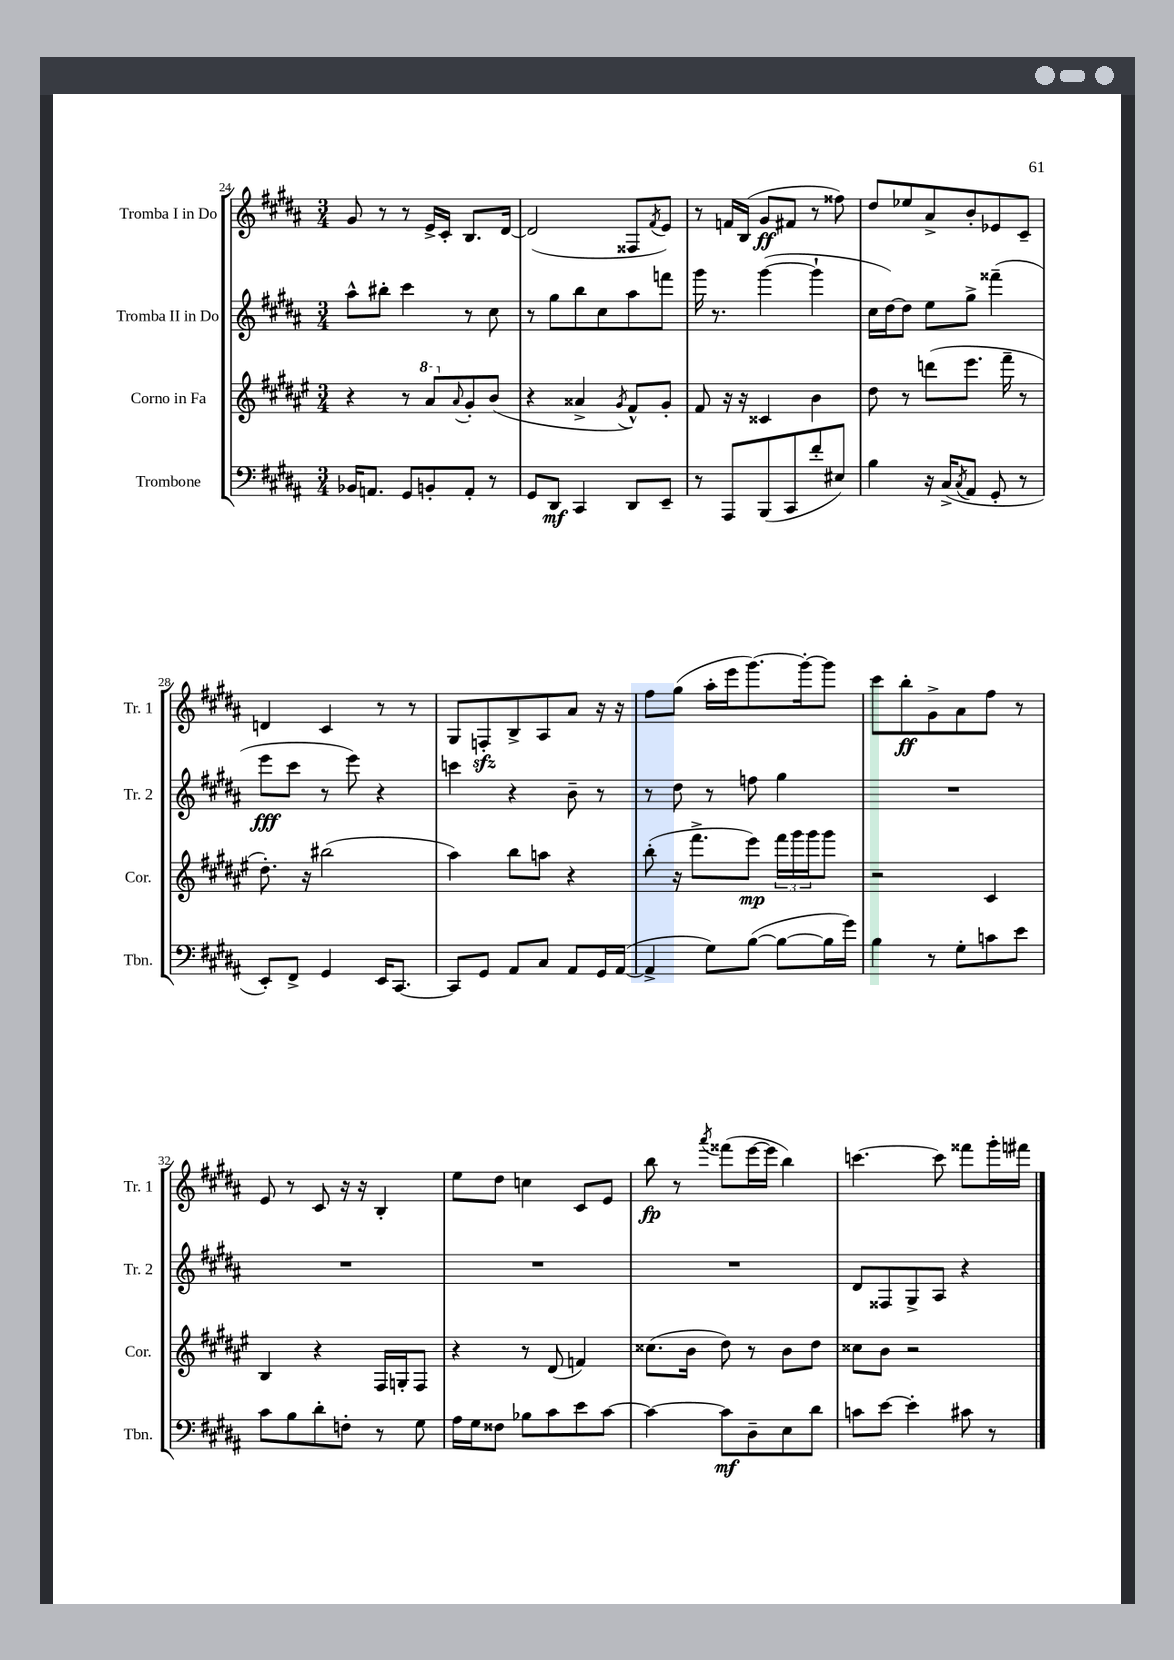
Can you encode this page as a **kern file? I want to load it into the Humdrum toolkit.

**kern	**dynam	**kern	**dynam	**kern	**dynam	**kern	**dynam
*part4	*part4	*part3	*part3	*part2	*part2	*part1	*part1
*staff4	*staff4	*staff3	*staff3	*staff2	*staff2	*staff1	*staff1
*I"Trombone	*	*I"Corno in Fa	*	*I"Tromba II in Do	*	*I"Tromba I in Do	*
*I'Tbn.	*	*I'Cor.	*	*I'Tr. 2	*	*I'Tr. 1	*
*clefF4	*	*clefG2	*	*clefG2	*	*clefG2	*
*k[f#c#g#d#a#]	*	*k[f#c#g#d#a#e#]	*	*k[f#c#g#d#a#]	*	*k[f#c#g#d#a#]	*
*M3/4	*	*M3/4	*	*M3/4	*	*M3/4	*
=24	=24	=24	=24	=24	=24	=24	=24
16BB-X/KL	.	4r	.	8aa#^^\L	.	8g#/	.
8.AAn/J	.	.	.	.	.	.	.
.	.	.	.	8bb#X'\J	.	8r	.
8GG#/L	.	8r	.	4ccc#\	.	8r	.
*	*	*8va	*	*	*	*	*
8BBn'/	.	8aa#/L	.	.	.	16e^/LL	.
.	.	.	.	.	.	16c#'/JJ	.
*	*	*X8va	*	*	*	*	*
.	.	8qqa#/	.	.	.	.	.
8AA'/J	.	8g#'/	.	8r	.	8.B/L	.
8r	.	(8b/J	.	8cc#\	.	.	.
.	.	.	.	.	.	[16d#/Jk	.
=25	=25	=25	=25	=25	=25	=25	=25
8GG#/L	.	4r	.	8r	.	(2d#/]	.
8DD#/J	mf	.	.	8gg#\L	.	.	.
4CC#/	.	4a##X^/	.	8bb\	.	.	.
.	.	.	.	8cc#\	.	.	.
.	.	8qg#/	.	.	.	.	.
8DD#/L	.	8f#^^/L)	.	8aa#\	.	8F##X/L	.
.	.	.	.	.	.	8qf#/	.
8EE~/J	.	8g#'/J	.	8fffn\J	.	8e/J)	.
=26	=26	=26	=26	=26	=26	=26	=26
8r	.	8f#/	.	16ggg#\	.	8r	.
.	.	.	.	8.r	.	.	.
8AAA#/L	.	16r	.	.	.	16fn/LL	.
.	.	16r	.	.	.	(16B/JJ	.
(8BBB/	.	4c##X/	.	([4ggg#\	.	8g#/L	ff
8CC#/	.	.	.	.	.	8f#X/J	.
8f#'/	.	4b\	.	4ggg#`\]	.	8r	.
8E#X/J)	.	.	.	.	.	8ff##X\)	.
=27	=27	=27	=27	=27	=27	=27	=27
4B\	.	8dd#\	.	16cc#\LL	.	8dd#/L	.
.	.	.	.	[16dd#\J)	.	.	.
.	.	8r	.	8dd#\J]	.	8ee-X/	.
16r	.	(8dddn\L	.	8ee\L	.	8a#^/	.
(16C#^/KL	.	.	.	.	.	.	.
8qC#/	.	.	.	.	.	.	.
8AA#/J	.	8.eee#\J	.	8gg#^\J	.	8b'/	.
8GG#'/	.	.	.	(4fff##X~\	.	8e-X/	.
.	.	16fff#~\	.	.	.	.	.
8r	.	8r	.	.	.	8c#~/J	.
!!LO:LB:g=z
=28	=28	=28	=28	=28	=28	=28	=28
8EE'/L)	.	8.dd#'\)	.	8eee\L	fff	4dn/	.
8FF#^/J	.	.	.	8ccc#\J	.	.	.
.	.	16r	.	.	.	.	.
4GG#/	.	(2bb#X\	.	8r	.	4c#/	.
.	.	.	.	8eee\)	.	.	.
16EE/KL	.	.	.	4r	.	8r	.
[8.CC#/J	.	.	.	.	.	.	.
.	.	.	.	.	.	8r	.
=29	=29	=29	=29	=29	=29	=29	=29
8CC#/L]	.	4aa#\)	.	4cccn\	.	8G#/L	.
8GG#/J	.	.	.	.	.	8Fnzz'/	.
8AA#/L	.	8bb\L	.	4r	.	8B^/	.
8C#/J	.	8aan\J	.	.	.	8A#/	.
8AA#/L	.	4r	.	8b~\	.	8a#/J	.
16GG#/L	.	.	.	8r	.	16r	.
([16AA#/JJ	.	.	.	.	.	16r	.
=30	=30	=30	=30	=30	=30	=30	=30
4AA#^/]	.	(8bb'\	.	8r	.	8ff#\L	.
.	.	16r	.	8dd#\	.	(8gg#\J	.
.	.	8.fff#^\L	.	.	.	.	.
8G#\L)	.	.	.	8r	.	16aa#'\LL	.
.	.	.	.	.	.	16eee\J	.
([8B\J	.	8eee#\J)	mp	8ffn\	.	[8.ggg#\)	.
8B\L_	.	24fff#\LL	.	4gg#\	.	.	.
.	.	24ggg#\	.	.	.	.	.
.	.	.	.	.	.	16ggg#'\k_	.
.	.	24ggg#\J	.	.	.	.	.
16B\L]	.	8ggg#\J	.	.	.	8ggg#\J]	.
16g#\JJ)	.	.	.	.	.	.	.
=31	=31	=31	=31	=31	=31	=31	=31
4B\	.	2r	.	2.r	.	8ccc#\L	.
.	.	.	.	.	.	8bb'\	ff
8r	.	.	.	.	.	8g#^\	.
8G#'\L	.	.	.	.	.	8a#\	.
8cn\	.	4c#/	.	.	.	8ff#\J	.
8e\J	.	.	.	.	.	8r	.
!!LO:LB:g=z
=32	=32	=32	=32	=32	=32	=32	=32
8c#\L	.	4B/	.	2.r	.	8e/	.
8B\	.	.	.	.	.	8r	.
8d#'\	.	4r	.	.	.	8c#/	.
8Fn'\J	.	.	.	.	.	16r	.
.	.	.	.	.	.	16r	.
8r	.	16F#/LL	.	.	.	4B'/	.
.	.	16Gn'/J	.	.	.	.	.
8G#\	.	8F#/J	.	.	.	.	.
=33	=33	=33	=33	=33	=33	=33	=33
16A#\LL	.	4r	.	2.r	.	8ee\L	.
16G#\J	.	.	.	.	.	.	.
8F##X\J	.	.	.	.	.	8dd#\J	.
8B-X\L	.	8r	.	.	.	4ccn\	.
8c#\	.	(8d#/	.	.	.	.	.
8e\	.	4fn/)	.	.	.	8c#/L	.
[8c#\J	.	.	.	.	.	8e/J	.
=34	=34	=34	=34	=34	=34	=34	=34
4c#\_	.	(8.cc##X\L	.	2.r	.	8bb\	fp
.	.	.	.	.	.	8r	.
.	.	16b\Jk	.	.	.	.	.
.	.	.	.	.	.	8qaaa#/	.
8c#\L]	mf	8dd#\)	.	.	.	(8fff##X\L	.
8D#~\	.	8r	.	.	.	[16eee\L	.
.	.	.	.	.	.	16eee\JJ]	.
8E\	.	8b\L	.	.	.	4bb\)	.
8d#\J	.	8dd#\J	.	.	.	.	.
=35	=35	=35	=35	=35	=35	=35	=35
8cn\L	.	8cc##X\L	.	8d#/L	.	[4.cccn\	.
[8e\J	.	8b\J	.	8F##X/	.	.	.
4e'\]	.	2r	.	8G#^/	.	.	.
.	.	.	.	8A#/J	.	8ccc\]	.
8c#X\	.	.	.	4r	.	8fff##X\L	.
8r	.	.	.	.	.	16ggg#'\L	.
.	.	.	.	.	.	16fff#X\JJ	.
==	==	==	==	==	==	==	==
*-	*-	*-	*-	*-	*-	*-	*-
